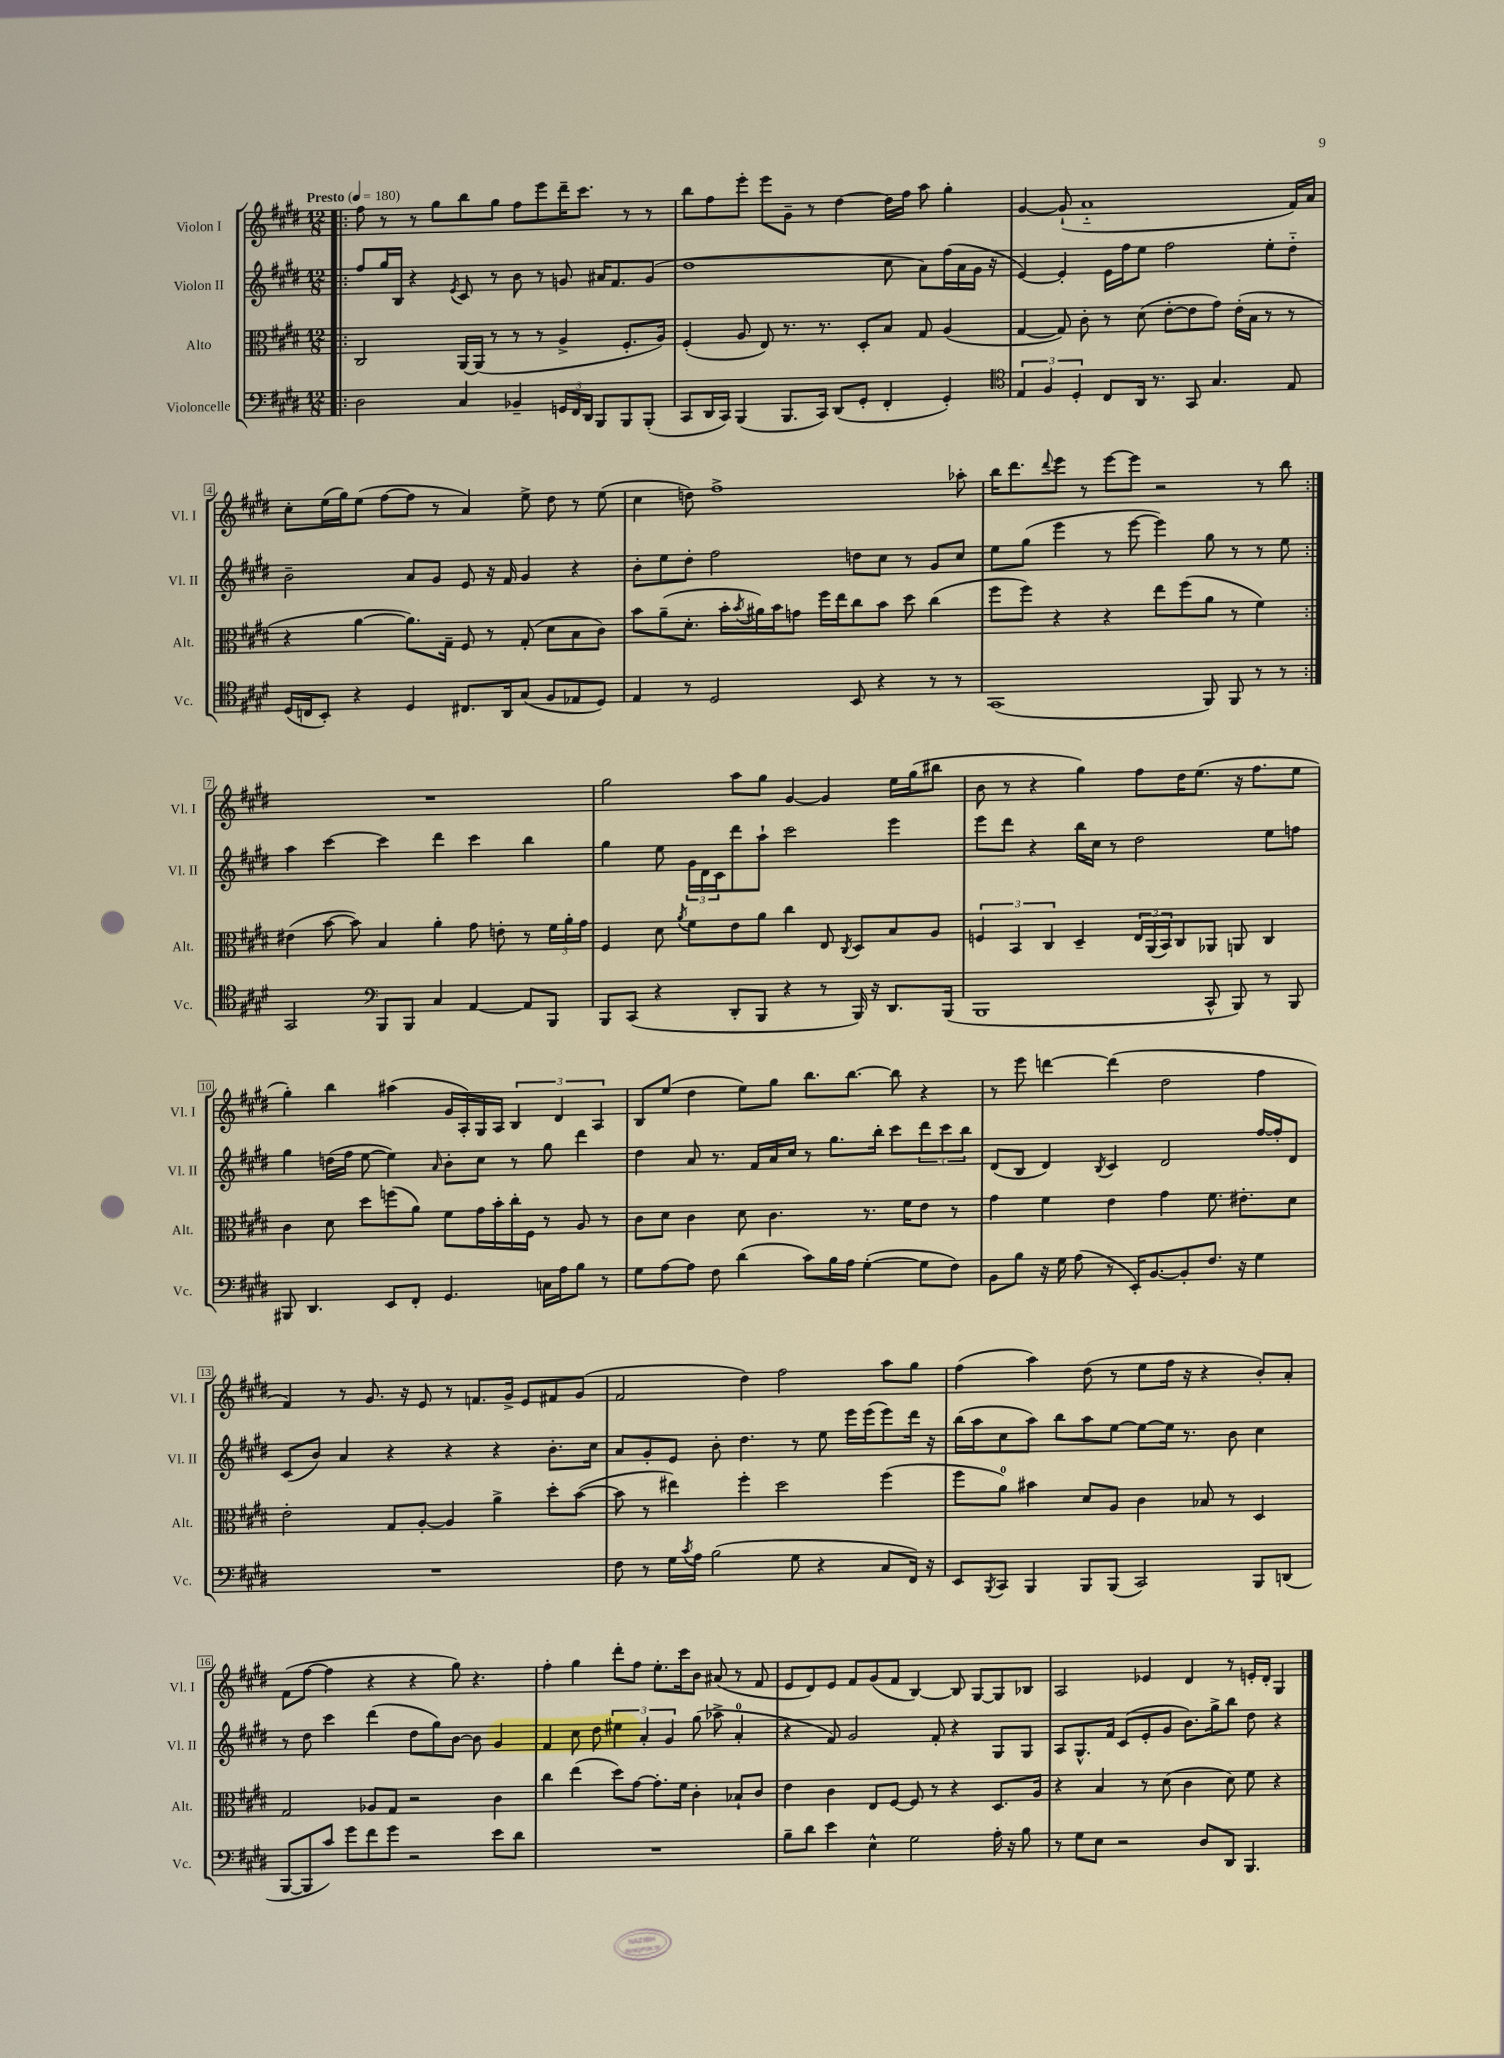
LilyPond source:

<<
\new StaffGroup <<
\new Staff = "s0" \with { instrumentName = "Violon I" shortInstrumentName = "Vl. I" } {
    \clef treble \key e \major \numericTimeSignature \time 12/8 \tempo "Presto" 4 = 180
    \repeat volta 2 { \bar ".|:" fis''8 r8 r8 gis''8 b''8 gis''8 fis''8 e'''8 dis'''16-- cis'''8. r8 r8 |
    b''8 fis''8 e'''8-. e'''8 gis'8-- r8 dis''4~ dis''16 fis''16 a''8 gis''4-. |
    gis'4~ gis'8-!( a'1-_ fis'16) a'16 |
    cis''8-. e''16( gis''16) e''8( fis''8~ fis''8 r8 a'4) e''8-> dis''8 r8 e''8( |
    cis''4 d''8) fis''1-> aes''8-. |
    b''16 dis'''8. \appoggiatura { dis'''8 } e'''8 r8 e'''8~ e'''8 r2 r8 b''8 | }
    R1. |
    gis''2 a''8 gis''8 gis'4~ gis'4 e''16 gis''16( bis''8 |
    b'8 r8 r4 gis''4) fis''8 dis''16 e''8.( r16 fis''8. e''8 |
    gis''4-.) b''4 ais''4( gis'16 a16-.) gis16 a16 \tuplet 3/2 { b4 dis'4 a4 } |
    b8 e''8( dis''4 e''8) gis''8 b''8. b''8.~ b''8 r4 |
    r8 e'''8 d'''4~ d'''4( dis''2 fis''4 |
    fis'4) r8 gis'8. r16 e'8 r8 f'8. gis'16-> e'8 fis'8 gis'8( |
    fis'2 dis''4) fis''2 a''8 gis''8 |
    fis''4( a''4) dis''8( r8 e''8 fis''16 r16 r4 b'8-.) a'8-. |
    fis'8( fis''8~ fis''4 r4 r4 gis''8) r4. |
    fis''4-. gis''4 dis'''8-. fis''8 e''8.-. cis'''16 b'8 ais'8( r8 fis'8 |
    e'8 dis'8) e'8 fis'8 gis'8( fis'8 b4~) b8 gis8~ gis8 bes8 |
    a2 ees'4 dis'4 r8 e'16-. dis'16-. gis4 \bar "|." |
}
\new Staff = "s1" \with { instrumentName = "Violon II" shortInstrumentName = "Vl. II" } {
    \clef treble \key e \major \numericTimeSignature \time 12/8
    \repeat volta 2 { \bar ".|:" fis''8 gis''16 b16 r4 \acciaccatura { e'8 } cis'8 r8 b'8 r8 g'8 ais'16 fis'8. g'8( |
    dis''1 cis''8 a'8) fis''16( a'16 gis'16 r16 |
    e'4~) e'4-. e'16 fis''16 e''8 fis''2 e''8-. dis''8-_ |
    b'2-- a'8 gis'8 e'8 r16 fis'16 gis'4 r4 |
    b'8-. e''8 dis''8-. fis''2 d''8 cis''8 r8 gis'8 cis''8 |
    e''8 gis''8( e'''4 r8 e'''8~ e'''4) gis''8 r8 r8 e''8 | }
    a''4 cis'''4~ cis'''4 dis'''4 cis'''4 b''4 |
    gis''4 e''8 \tuplet 3/2 { gis'16 dis'16 cis'16 } dis'''8 a''8-! cis'''2 e'''4 |
    e'''8 dis'''8 r4 b''16 cis''16 r8 dis''2 e''8 f''8 |
    gis''4 d''16( fis''16 e''8~ e''4) \grace { a'16 } b'8-. cis''8 r8 gis''8 dis'''4 |
    dis''4 a'8 r8. fis'16 a'16 cis''16 r8 gis''8. b''16-. cis'''8 \tuplet 3/2 { dis'''8 cis'''8 b''8 } |
    dis'8( b8 dis'4) \acciaccatura { b8 } cis'4 dis'2 fis''16~ fis''16-. dis'8 |
    cis'8( b'8) a'4 r4 r4 r4 b'8.-. cis''16 |
    a'8 gis'8-. e'8 b'8-. dis''4. r8 e''8 e'''16 e'''16( e'''8) dis'''16 r16 |
    b''16( a''16 cis''8 a''8) b''8 a''8 e''8~ e''8~ e''16 r8. b'8 cis''4 |
    r8 dis''8 cis'''4 dis'''4( dis''8 gis''8) b'8~ b'8 gis'4 |
    fis'4 cis''8 dis''8 \tuplet 3/2 { eis''4 a'4-. gis'4 } gis''8( aes''8-> a'4-0-. |
    r4 fis'8) gis'2 fis'8-. r4 gis8 gis8 |
    a8 gis8.-^ fis'16 cis'8( e'8-. gis'8 b'8.) gis''16-> b''8 dis''8 r4 \bar "|." |
}
\new Staff = "s2" \with { instrumentName = "Alto" shortInstrumentName = "Alt." } {
    \clef alto \key e \major \numericTimeSignature \time 12/8
    \repeat volta 2 { \bar ".|:" cis2 a,16~ a,16( r8 r8 r8 a4-> fis8.-. a16) |
    fis4-.( a8 e8) r8. r8. dis8-. b8 gis8 a4( |
    gis4~ gis8) cis'8-. r8 dis'8( e'8~-. e'8 gis'8) e'16-.( b16 r8 r8 |
    r4 a'4~ a'8.) gis16-- fis8 r8 gis8-.( dis'8 b8 cis'8) |
    b'8 a'8--( dis'8.-. b'16-. \acciaccatura { b'8 } ais'16) b'16 g'8 fis''16 e''16 cis''8 b'8 dis''8 cis''4( |
    fis''8 fis''8) r4 r4 e''8 fis''8( a'8 r8 fis'4) | }
    eis'4( b'8~ b'8) b4 a'4-. gis'8 e'8-. r8 \tuplet 3/2 { fis'16 a'16-. gis'16 } |
    fis4 dis'8 \acciaccatura { a'8 } fis'8 e'8 a'8 cis''4 e8 \acciaccatura { cis8 } dis8 b8 a8 |
    \tuplet 3/2 { f4 b,4 cis4 } dis4-- \tuplet 3/2 { e16 a,16( b,16) } cis8 aes,8 a,8 cis4 |
    cis'4 dis'8 dis''8 f''8( a'8) fis'8 gis'16 b'16-. cis''16-. fis16 r8 a8 r8 |
    cis'8 dis'8 cis'4 dis'8 cis'4. r8. fis'16 e'8 r8 |
    gis'4 fis'4 e'4 gis'4 fis'8. eis'8.-. dis'8 |
    e'2-. gis8 a8~-. a4 a'4-> dis''8-. b'8~( |
    b'8 r8 eis''4) fis''4-. dis''2 fis''4( |
    fis''8 a'8-0) bis'4 dis'8 a8 cis'4 bes8 r8 dis4 |
    gis2 aes8 gis8 r2 cis'4 |
    cis''4 e''4( dis''8) gis'8~ gis'8.-. fis'16 cis'4-. bes8-! cis'8 |
    e'4 cis'4 e8 fis8~ fis8 r8 r4 dis8. a16 |
    r4 b4 r8 dis'8( cis'4 dis'8) fis'8 r4 \bar "|." |
}
\new Staff = "s3" \with { instrumentName = "Violoncelle" shortInstrumentName = "Vc." } {
    \clef bass \key e \major \numericTimeSignature \time 12/8
    \repeat volta 2 { \bar ".|:" dis2 cis4 bes,4-- \tuplet 3/2 { g,16 fis,16 dis,16 } b,,8 b,,8 b,,8-.( |
    cis,8 dis,16 cis,16) b,,4( b,,8. cis,16) dis,8( gis,8-. fis,4-. gis,4-.) |
    \clef tenor \tuplet 3/2 { e4 fis4 dis4-. } cis8 a,16 r8. gis,8 gis4. e8 |
    dis16( c16 b,8-.) r4 dis4 cis8. a,16 gis8( fis8 ees8 dis8) |
    e4 r8 dis2 b,8 r4 r8 r8 |
    gis,1( fis,8) fis,8 r8 r8 | }
    gis,2 \clef bass b,,8 b,,8 cis4 a,4~ a,8 b,,8 |
    b,,8 cis,8( r4 dis,8-. b,,8 r4 r8 b,,16) r16 dis,8. b,,16( |
    b,,1 cis,8-^ b,,8) r8 b,,8 |
    bis,,8 dis,4. e,8 fis,8-. gis,4. c16 a16 b8 r8 |
    gis8 a8~ a8 fis8 dis'4( cis'8) b16 a16 gis4~-.( gis8 fis8) |
    b,8 b8 r16 gis16 a8( r8 e,16-.) b,8.~ b,8-. fis8. r16 gis4 |
    R1. |
    fis8 r8 gis16 \acciaccatura { cis'8 } a16 b2( gis8 r4 cis8 fis,16) r16 |
    e,8 \acciaccatura { b,,8 } cis,8 b,,4 b,,8 b,,8( cis,2) b,,8 d,8( |
    b,,8~ b,,8 cis'8) gis'8 fis'8 gis'8 r2 e'8 dis'8 |
    R1. |
    b8-- dis'8 e'4 e4-^ gis2 a16-. r16 b8 |
    r8 gis8 e8 r2 dis8 dis,8 b,,4. \bar "|." |
}
>>
>>
\layout { \context { \Score \override BarNumber.stencil = #(make-stencil-boxer 0.1 0.3 ly:text-interface::print) } }
